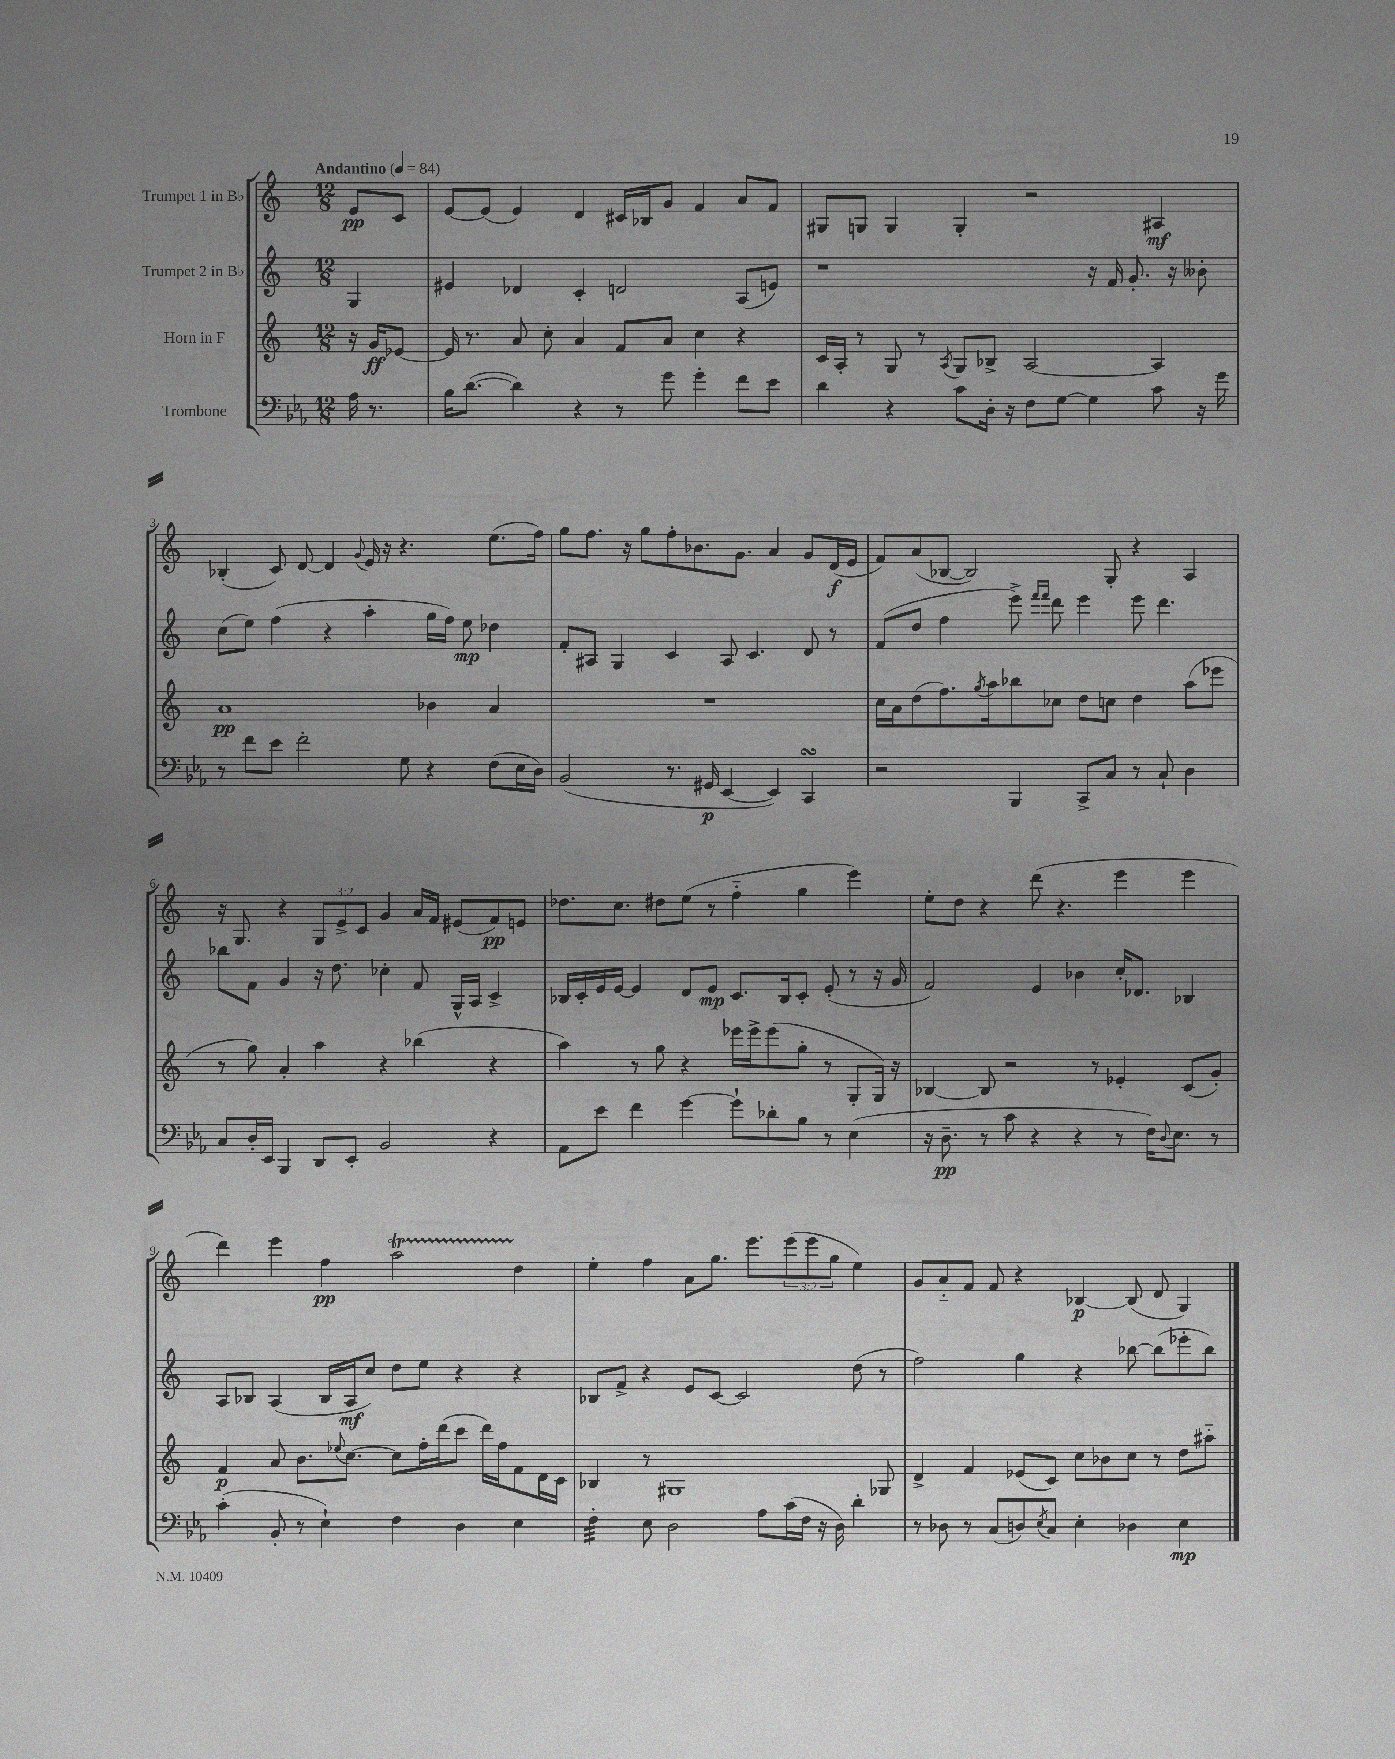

**kern	**kern	**kern	**kern
*staff4	*staff3	*staff2	*staff1
*clefF4	*clefG2	*clefG2	*clefG2
*k[b-e-a-]	*k[]	*k[]	*k[]
*M12/8	*M12/8	*M12/8	*M12/8
*MM84	*MM84	*MM84	*MM84
16A-	16r	4G	8e
8.r	16g	.	.
.	[8e-	.	8c
=	=	=	=
16B-	16e-]	4e#	[8e
([8.d	8.r	.	.
.	.	.	(8e]
4d])	8a	4d-	4e)
.	8cc'	.	.
4r	4a	4c'	4d
8r	8f	2d	16c#
.	.	.	16B-
8g	8a	.	8g
4g'	4cc	.	4f
8f	4r	(8A	8a
8e-	.	8e)	8f
=	=	=	=
4d	16c	1r	8G#
.	16A'	.	.
.	8r	.	8G
4r	8G	.	4G
.	8r	.	.
.	8qA	.	.
8c	8G	.	4G'
16D'	8B-^	.	.
16r	.	.	.
8F	[2A	.	2r
[8G	.	.	.
4G]	.	16r	.
.	.	16f	.
.	.	8.g'	.
8c	4A]	.	4A#
.	.	16r	.
16r	.	8b--'	.
16g	.	.	.
=	=	=	=
8r	1a	(8cc	(4B-'
8f	.	8ee)	.
8e-	.	(4ff	8c)
2f'	.	.	[8d
.	.	4r	4d]
.	.	.	8qqg
.	.	4aa'	16e
.	.	.	16r
8G	.	.	4.r
4r	4b-	16gg	.
.	.	16ff)	.
.	.	8ee	.
(8F	4a	4dd-	(8.ee
16E-	.	.	.
16D)	.	.	16ff)
=	=	=	=
(2BB-	1.r	8f'	8gg
.	.	8A#	8.ff
.	.	4G	.
.	.	.	16r
.	.	.	8gg
8.r	.	4c	8ff'
.	.	.	8.b-
16GG#	.	.	.
[4EE-	.	8A#	.
.	.	.	8.g
.	.	4.c	.
4EE-])	.	.	4a
4CC	.	8d	8g
.	.	8r	(16d
.	.	.	16e
=	=	=	=
2r	16cc	(8f	8f)
.	16a	.	.
.	(8dd	8dd	(8a
.	8.ff)	4ff	[8B-
.	.	.	2B-])
.	8qgg	.	.
.	16aa	.	.
4BBB-	8bb-	8eee^)	.
.	.	16qqfff	.
.	.	16qqfff	.
.	8cc-	8ddd	.
8CC^	8dd	4eee	.
8C	8cc	.	8G'
8r	4dd	8eee	4r
8C`	.	4.ddd	.
4D	(8aa	.	4A
.	8eee-	.	.
=	=	=	=
8C	8r	8bb-	16r
.	.	.	8.G
16D'	8gg)	8f	.
16EE-	.	.	.
4BBB-	4a'	4g	4r
8DD	4aa	16r	12G
.	.	8.dd	.
.	.	.	12e^
8EE-'	.	.	.
.	.	.	12c
2BB-	4r	4cc-'	4g
.	(4bb-	8f	16a
.	.	.	16f
.	.	16G^^	(8e#
.	.	16A	.
4r	4r	4c^	8f)
.	.	.	8e
=	=	=	=
8AA-	4aa)	16B-	8.dd-
.	.	16c'	.
8e-	.	16e	.
.	.	[16e	8.cc
4f	8r	4e]	.
.	8gg	.	8dd#
[4g	4r	8d	(8ee
.	.	8e	8r
8g`]	16eee-	8.c	4ff'~
.	16eee-^	.	.
8d-'	(8eee-	.	.
.	.	16B-	.
8B-	8gg'	8c'	4gg
8r	8r	(8e'	.
(4E-	8G'	8r	4eee)
.	16G)	16r	.
.	16r	16g	.
=	=	=	=
16r	[4B-	2f)	8ee'
8.D~	.	.	.
.	.	.	8dd
8r	8B-]	.	4r
8c	2r	.	.
4r	.	4e	(8ddd
.	.	.	4.r
4r	.	4b-	.
.	8r	.	.
8r	4e-'	16cc'	4eee
.	.	8.d-	.
16F)	.	.	.
8qqD	.	.	.
8.E-	.	.	.
.	(8c	4B-	4eee
8r	8g')	.	.
=	=	=	=
(4c'	4f	8A	4ddd)
.	.	8B-	.
8BB-'	8a	(4A	4eee
8r	8.b	.	.
4E-`)	.	16B-	4ff
.	8qqee-	.	.
.	[8.cc	16A	.
.	.	8cc)	.
4F	8cc]	8dd	2aa
.	16ff'	8ee	.
.	(16ddd	.	.
4D	8ccc	4r	.
.	16ddd)	.	.
.	16ff	.	.
4E-	8f	4r	4dd
.	16d	.	.
.	16c	.	.
=	=	=	=
4F'	4B-	8B-	4ee'
.	.	8f^	.
8E-	8r	4r	4ff
2D	1G#	.	.
.	.	8e	8a
.	.	[8c	8.gg
.	.	2c]	.
.	.	.	8.eee
8A-	.	.	.
(16c	.	.	(12eee
16F	.	.	.
.	.	.	12eee
16r	.	.	.
.	.	.	12gg
16D)	.	.	.
4d'	.	(8dd	4ee)
.	8G-	8r	.
=	=	=	=
8r	4d^	2ff)	8g
8D-	.	.	8a'~
8r	4f	.	8f
(8C	.	.	8f
8D)	(8e-	4gg	4r
8qE-	.	.	.
8C	8c)	.	.
4E-'	8cc	4r	[4B-
.	8b-	.	.
4D-	8cc	[8bb-	(8B-]
.	8r	(8bb-]	8d
4E-	8dd	8eee-'	4G)
.	8aa#'~	8bb-)	.
==	==	==	==
*-	*-	*-	*-
